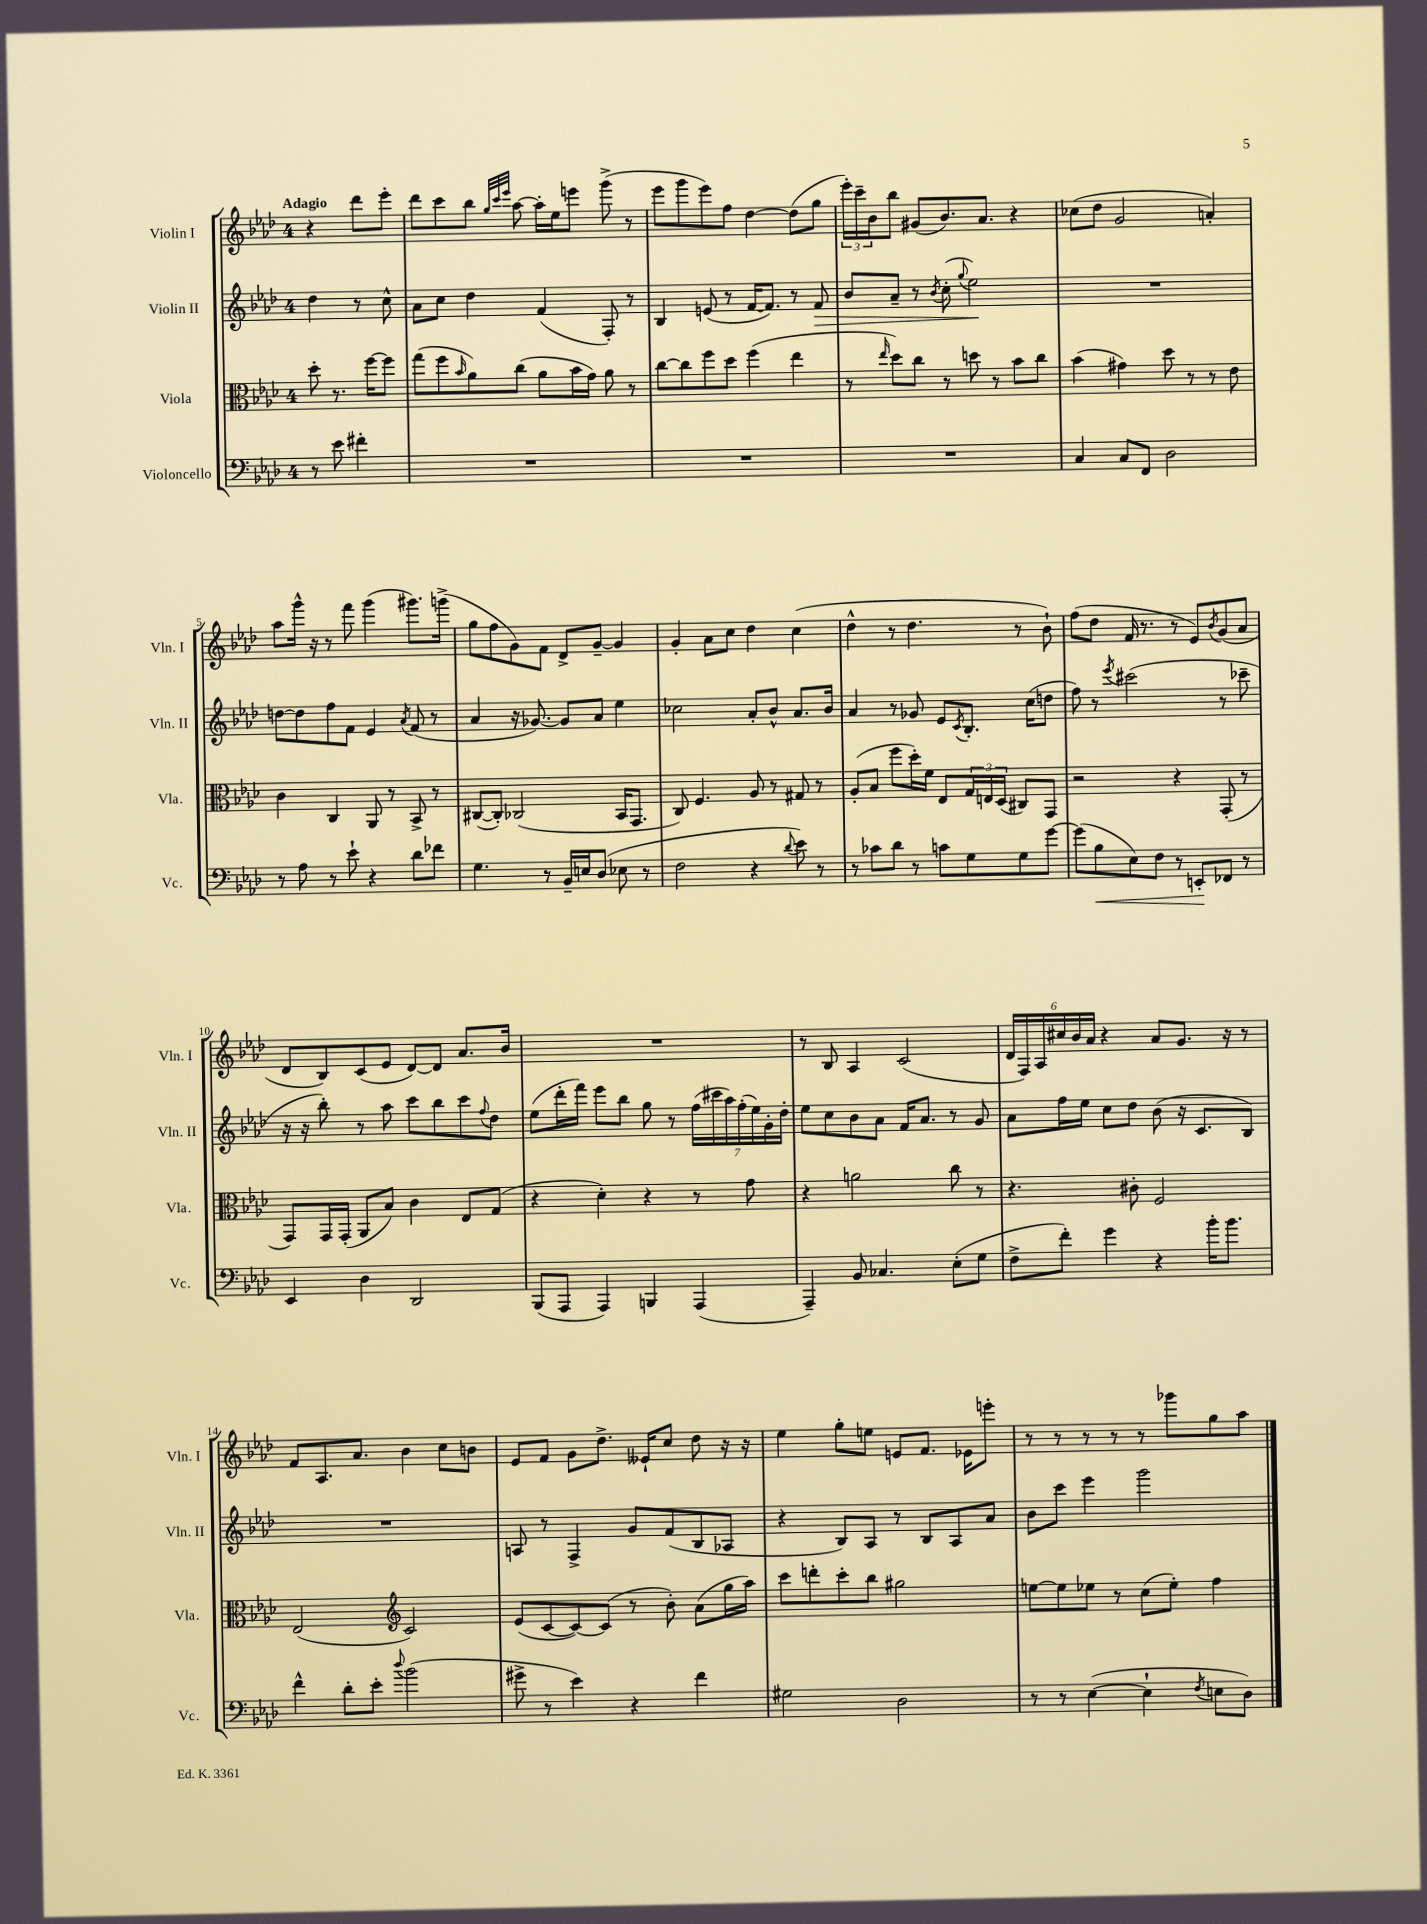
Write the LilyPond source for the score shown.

<<
\new StaffGroup <<
\new Staff = "s0" \with { instrumentName = "Violin I" shortInstrumentName = "Vln. I" } {
    \clef treble \key aes \major \once \override Staff.TimeSignature.style = #'single-digit \time 4/4 \partial 2 \tempo "Adagio"
    r4 des'''8 ees'''8-. |
    des'''8 c'''8 bes''8 \grace { g''32 c'''32 ees'''32 } aes''8~ aes''16-. ees''16 e'''8 g'''8->( r8 |
    ees'''8 g'''8 ees'''8) f''8 des''4~ des''8( g''8 |
    \tuplet 3/2 { ees'''16-.) c'''16-- bes'16 } bes''8 gis'8( bes'8.) aes'8. r4 |
    ces''8( des''8 g'2 a'4-.) |
    aes''8 g'''16-^ r16 r8 f'''8 g'''4( gis'''8.) g'''16->( |
    g''8 f''8 g'8) f'8 des'8-> g'8~-- g'4 |
    g'4-. aes'8 c''8 des''4 c''4( |
    des''4-^ r8 des''4. r8 bes'8-!) |
    f''8( des''8 f'16 r8. r8 ees'8) \acciaccatura { bes'8 } g'8( aes'8 |
    des'8 bes8) c'8( ees'8 des'8~) des'8 aes'8. bes'16 |
    R1 |
    r8 bes8 aes4 c'2( |
    \tuplet 6/4 { des'16 f16) aes16 cis''16 bes'16 aes'16 } r4 aes'8 g'8. r16 r8 |
    f'8 aes8. aes'8. bes'4 c''8 b'8 |
    ees'8 f'8 g'8 des''8.-> eeses'16-! c''8 des''8 r16 r16 |
    ees''4 g''8-. e''8 e'8 f'8. ees'16 e'''8-. |
    r8 r8 r8 r8 r8 ges'''8 g''8 aes''8 \bar "|." |
}
\new Staff = "s1" \with { instrumentName = "Violin II" shortInstrumentName = "Vln. II" } {
    \clef treble \key aes \major \once \override Staff.TimeSignature.style = #'single-digit \time 4/4 \partial 2
    des''4 r8 c''8-^ |
    aes'8 c''8 des''4 f'4( f8-.) r8 |
    bes4 e'8( r8 f'16~ f'8.) r8 f'8\> |
    bes'8 aes'8-- r8 \acciaccatura { bes'8 } c''8-.( \appoggiatura { g''8 } ees''2\!) |
    R1 |
    d''8~ d''8 f''8 f'8 ees'4 \acciaccatura { aes'8 } f'8( r8 |
    aes'4 r16 ges'8.~) ges'8 aes'8 ees''4 |
    ces''2 aes'8-. bes'8-^ aes'8. bes'16 |
    aes'4 r8 ges'8 ees'8 \acciaccatura { c'8 } bes8.-. c''16( d''8 |
    f''8) r8 \acciaccatura { ees'''8 } cis'''2( r8 ces'''8-- |
    r16 r16 bes''8-.) r8 aes''8 c'''8 bes''8 c'''8 \appoggiatura { f''8 } des''8 |
    ees''8( des'''16-. f'''16) ees'''8 bes''8 g''8 r8 \tuplet 7/4 { f''16( cis'''16 aes''16) f''16-.( ees''16) g'16-. des''16-. } |
    ees''8 c''8 bes'8 aes'8 f'16 aes'8. r8 g'8 |
    aes'8 f''16 ees''16 c''8 des''8 bes'8( r16 c'8. bes8) |
    R1 |
    a8 r8 f4-> g'8 f'8( bes8 aes8 |
    r4 bes8) aes8 r8 bes8 aes8 aes'8 |
    bes'8 c'''8 ees'''4 g'''2 \bar "|." |
}
\new Staff = "s2" \with { instrumentName = "Viola" shortInstrumentName = "Vla." } {
    \clef alto \key aes \major \once \override Staff.TimeSignature.style = #'single-digit \time 4/4 \partial 2
    des''8-. r8. f''16~ f''8 |
    g''8( f''8 \grace { bes'16 } aes'8) c''8( aes'8 bes'16 g'16) aes'8 r8 |
    c''8~ c''8 f''8 des''8 f''4( ees''4 |
    r8 \grace { ees''16 } des''8) c''8 r8 d''8 r8 bes'8 c''8 |
    bes'4( gis'4) des''8 r8 r8 ees'8 |
    c'4 c4 aes,8 r8 bes,8-> r8 |
    cis8~( cis8-.) ces2( bes,16 g,8. |
    c8) f4. aes8 r8 gis8 r8 |
    aes8-.( bes8 f''8 des''16-.) f'16 ees8 \tuplet 3/2 { g16 e16 des16( } cis8) g,8 |
    r2 r4 g,8-.( r8 |
    g,8) g,16 g,16-.( aes,8 bes8) c'4 ees8 g8( |
    r4 des'4-.) r4 r8 g'8 |
    r4 a'2 c''8 r8 |
    r4. cis'8-. f2 |
    ees2( \clef treble c'2) |
    ees'8( c'8~ c'8~) c'8( r8 bes'8-.) aes'8( g''16 aes''16) |
    c'''8 d'''8-. c'''8-. bes''8 gis''2 |
    e''8~ e''8 ees''8 r8 c''8( ees''8-.) f''4 \bar "|." |
}
\new Staff = "s3" \with { instrumentName = "Violoncello" shortInstrumentName = "Vc." } {
    \clef bass \key aes \major \once \override Staff.TimeSignature.style = #'single-digit \time 4/4 \partial 2
    r8 ees'8 fis'4-. |
    R1 |
    R1 |
    R1 |
    c4 c8 f,8 des2 |
    r8 aes8 r8 ees'8-! r4 des'8 fes'8 |
    g4. r8 bes,16-- e16 des8( ees8 r8 |
    f2 r4 \appoggiatura { des'8 } ees'8) r8 |
    r8 ces'8 des'8 r8 c'8 g8 g8 g'8~ |
    g'8( bes8\< ees8) f8 r8 e,8-.\! fes,8 r8 |
    ees,4 des4 des,2 |
    bes,,8( aes,,8 aes,,4) b,,4 aes,,4( |
    aes,,4--) bes,8 ces4. ees8-.( g8 |
    f8-> f'8-.) g'4 r4 bes'16-. bes'8. |
    f'4-^ des'8-. ees'8-. \appoggiatura { des''8 } bes'2( |
    gis'8-> r8 ees'4) r4 f'4 |
    gis2 des2 |
    r8 r8 ees4~( ees4-! \acciaccatura { f8 } e8 des8) \bar "|." |
}
>>
>>
